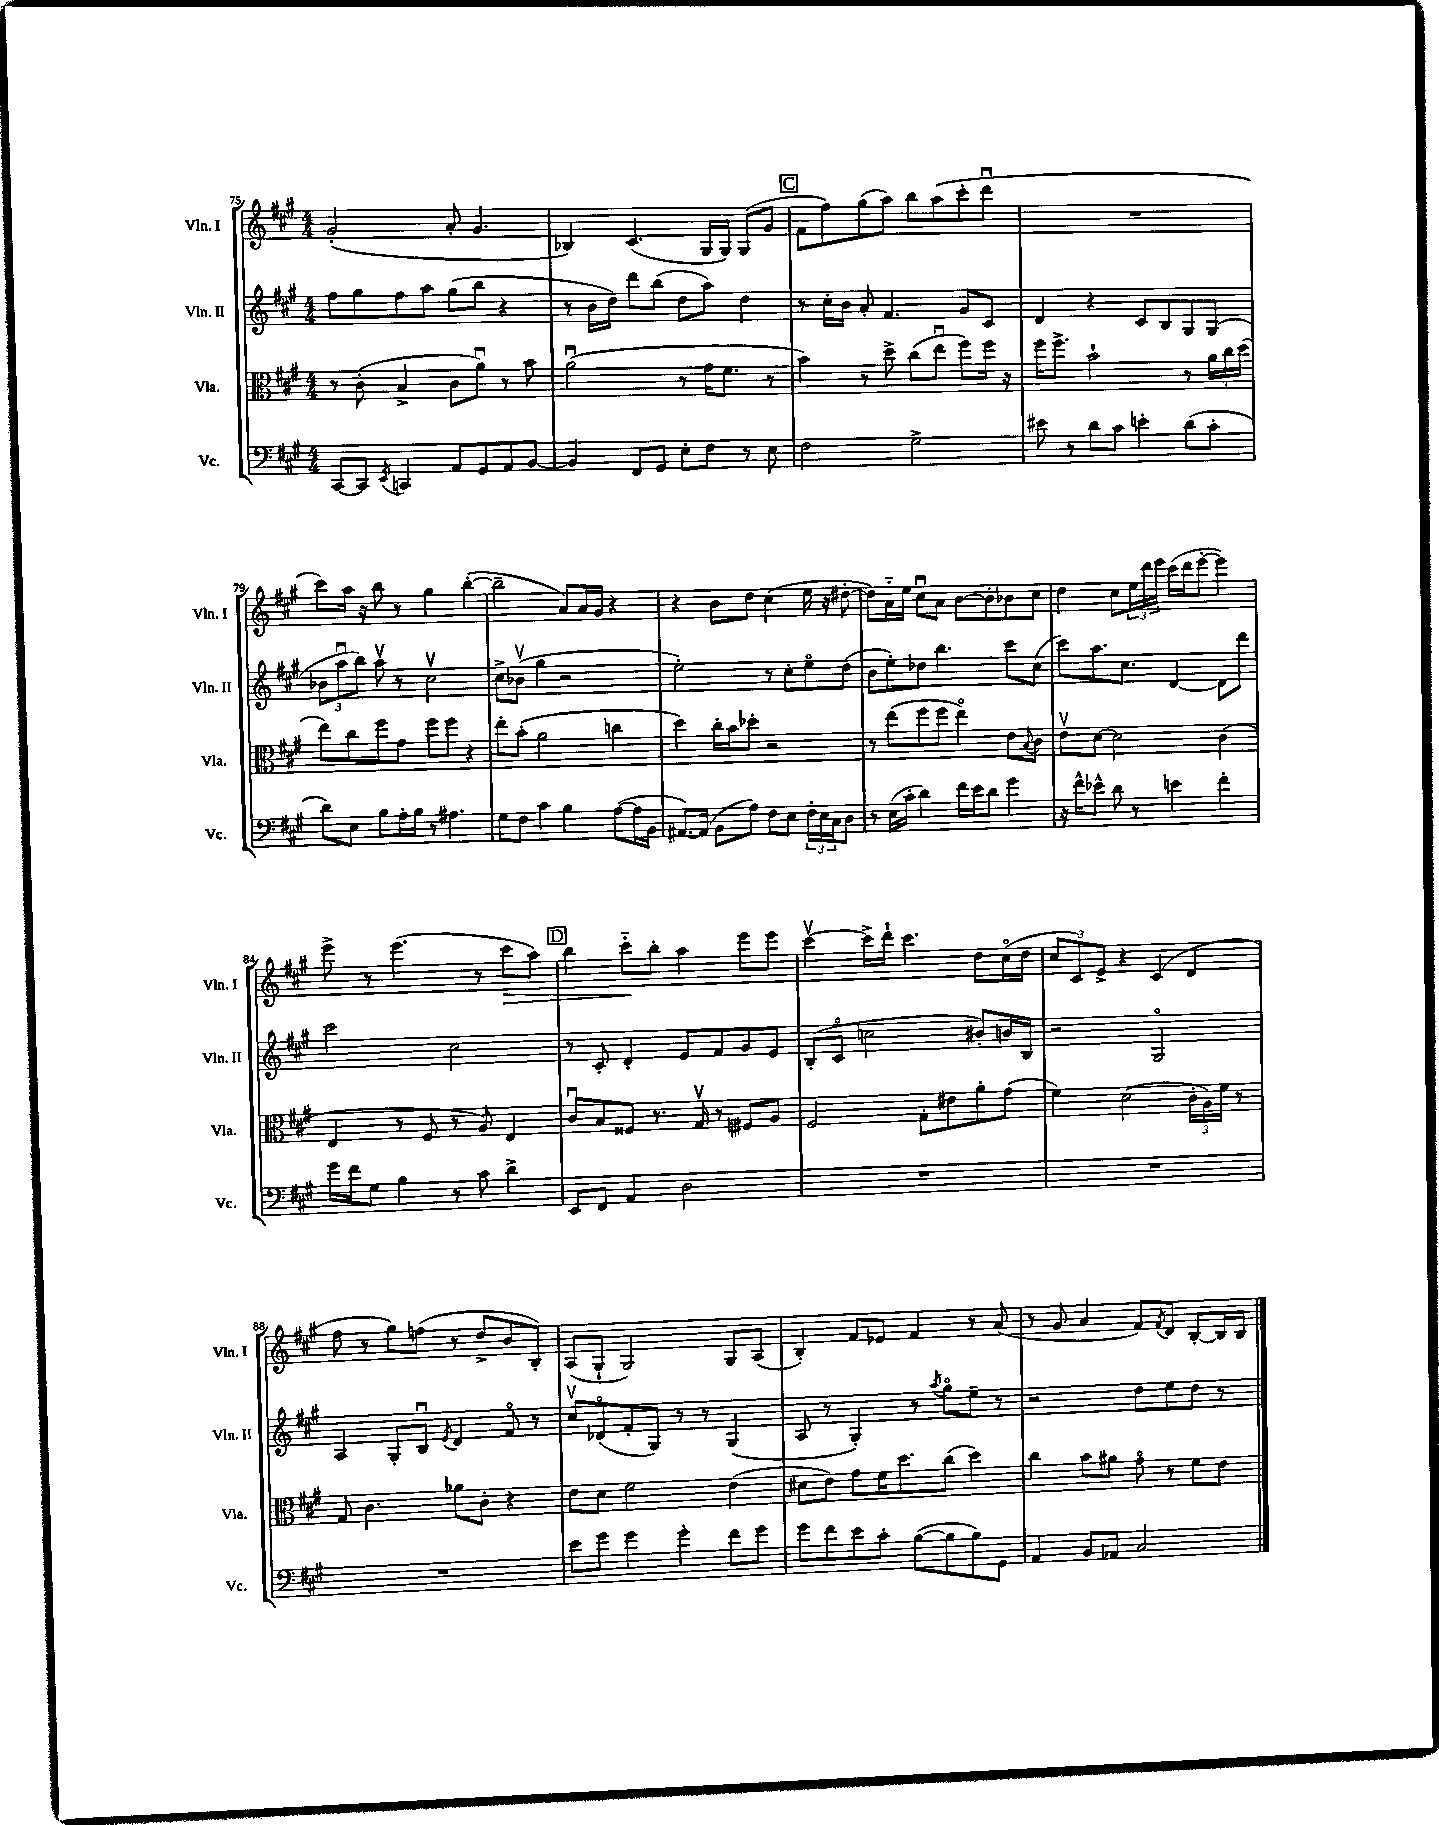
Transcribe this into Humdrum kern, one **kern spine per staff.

**kern	**kern	**kern	**kern	**dynam
*part4	*part3	*part2	*part1	*part1
*staff4	*staff3	*staff2	*staff1	*staff1
*I"Vc.	*I"Vla.	*I"Vln. II	*I"Vln. I	*
*I'Vc.	*I'Vla.	*I'Vln. II	*I'Vln. I	*
*clefF4	*clefC3	*clefG2	*clefG2	*
*k[f#c#g#]	*k[f#c#g#]	*k[f#c#g#]	*k[f#c#g#]	*
*M4/4	*M4/4	*M4/4	*M4/4	*
=75	=75	=75	=75	=75
[8CC#/L	8r	8ff#\L	(2g#'/	.
8CC#/J]	(8c#'\	8gg#\	.	.
8qEE/	.	.	.	.
4CCn/	4B^/	8ff#\	.	.
.	.	8aa\J	.	.
8AA/L	8c#\L	(8gg#\L	8a'/	.
8GG#/	8au\J)	8bb\J	4.g#/	.
8AA/	8r	4r	.	.
[8BB/J	8b\	.	.	.
=76	=76	=76	=76	=76
4BB/]	(2au\	8r	4B-X/)	.
.	.	16b\LL	.	.
.	.	16dd\JJ)	.	.
8FF#/L	.	8ddd\L	(4.c#/	.
8GG#/J	.	(8bb\J	.	.
8E'\L	8r	8dd\L	.	.
8F#\J	16g#\KL	8aa\J)	16G#/LL	.
.	8.f#\J	.	16G#/JJ)	.
8r	.	4dd\	(8G#/L	.
8E\	8r	.	8g#/J	.
!!LO:REH:place=s1:t=C
=77	=77	=77	=77	=77
2F#\	4b\)	8r	8f#\L	.
.	.	16cc#'\LL	8ff#\)	.
.	.	16b\JJ	.	.
.	8r	8a'/	(8gg#\	.
.	8dd^\	4.f#/	8aa\J)	.
2G#^\	(8cc#\L	.	8bb\L	.
.	8eeu\J	.	(8aa\	.
.	8ff#\L)	8g#/L	8ccc#'\	.
.	16ff#\Jk	8c#/J	8dddu\J	.
.	16r	.	.	.
=78	=78	=78	=78	=78
8e#X\	16ff#\KL	4d/	1r	.
.	8.ff#^\J	.	.	.
8r	.	.	.	.
8d\L	2b`\	4r	.	.
8c#\J	.	.	.	.
4en'\	.	8c#/L	.	.
.	.	8B/	.	.
(8d\L	8r	8G#/	.	.
8c#'\J	24a\LL	(8G#/J	.	.
.	24cc#\	.	.	.
.	(24dd\JJ	.	.	.
!!LO:LB:g=z
=79	=79	=79	=79	=79
8d\L)	8ee\L)	12b-X\L	8ccc#\L)	.
.	.	12aau\	.	.
8E\J	8cc#\	.	16aa\Jk	.
.	.	12bb\J)	.	.
.	.	.	16r	.
8B\L	8ff#\	8aav\	8bb\	.
16A'\L	8g#\J	8r	8r	.
16B\JJ	.	.	.	.
8r	8ff#\L	2cc#v\	4gg#\	.
4.A#X\	8ff#\J	.	.	.
.	4r	.	([4bb'\	.
=80	=80	=80	=80	=80
8G#\L	8ee'\L	8cc#^\L	2bb~\]	.
8F#\J	(8b'\J	(8b-Xv\J	.	.
4c#\	2a\	4gg#\	.	.
4B\	.	2r	8a/L)	.
.	.	.	16a/L	.
.	.	.	16g#/JJ	.
([8A\L	4ccn\	.	4r	.
16A\L]	.	.	.	.
16BB\JJ	.	.	.	.
=81	=81	=81	=81	=81
[8.AA#X/L)	4dd\)	2ee'\)	4r	.
(16AA#/Jk]	.	.	.	.
8BB\L	16cc#'\LL	.	8b\L	.
.	16b\J	.	.	.
8A\J)	8dd-X'\J	.	8dd\J	.
8F#\L	2r	8r	(4cc#\	.
8E\J	.	8cc#'\L	.	.
24F#'\LL	.	8ee\	16ee\	.
24E\	.	.	.	.
.	.	.	16r	.
24C#\J	.	.	.	.
8D\J	.	(8dd\J	[8dd#X'\	.
=82	=82	=82	=82	=82
8r	8r	8b\L	8dd#\L])	.
(16E\LL	(8ee\L	8ee'\)	16a\L	.
16c#'\JJ	.	.	16ee\JJ	.
4d\)	8ff#\	8dd-X\J	8cc#u\L	.
.	8ff#\J	4.bb\	8a\J	.
16f#\LL	4ee\)	.	[8b\L	.
16e\J	.	.	.	.
8d\J	.	.	8b'\]	.
4g#\	8e\L	8ccc#\L	8b-X\	.
.	8qqB/	.	.	.
.	8c#\J	(8cc#\J	8cc#\J	.
=83	=83	=83	=83	=83
16r	8ev\L	8ccc#\L)	4dd\	.
16f#^^\KL	.	.	.	.
8e-X^^\J	[8d\J	8.aa\	.	.
8d\	2d\]	.	8cc#\L	.
.	.	8.cc#\J	.	.
8r	.	.	24ee\L	.
.	.	.	24ddd\	.
.	.	.	24eee\JJ	.
4en\	.	[4d/	(16ccc#\LL	.
.	.	.	16ddd\J	.
.	.	.	[8eee'\J	.
4f#'\	(4c#\	8d\L]	4eee\])	.
.	.	8ddd\J	.	.
!!LO:LB:g=z
=84	=84	=84	=84	=84
16g#\LL	4E/	2ccc#\	8eee^\	.
16f#\J	.	.	.	.
8G#\J	.	.	8r	.
4B\	8r	.	(4.eee\	.
.	8F#/	.	.	.
8r	8r	2cc#\	.	.
8c#\	8A/)	.	8r	.
!	!	!	!	!LO:HP:b
4d^\	4E/	.	8ccc#\L	>
.	.	.	8aa\J)	.
!!LO:REH:place=s1:t=D
=85	=85	=85	=85	=85
8EE/L	8c#u/L	8r	4bb\	.
8FF#/J	8B/	8c#'/	.	.
4AA/	8F##X/J	4d'/	8ccc#\L	.
.	8.r	.	8bb'\J	]
2D\	.	8e/L	4aa\	.
.	16G#v/	.	.	.
.	8r	8f#/	.	.
.	8F#X/L	8g#/	8eee\L	.
.	8A/J	8e/J	8eee\J	.
=86	=86	=86	=86	=86
1r	2F#/	(8B'/L	[4ccc#v\	.
.	.	8c#/J	.	.
.	.	2ccn\	16ccc#^\LL]	.
.	.	.	16ddd`\JJ	.
.	.	.	4.ccc#\	.
.	8G#'\L	.	.	.
.	8e#X\	.	.	.
.	8a'\	8b#X'/L)	8dd\L	.
.	(8g#\J	16bn/L	(16cc#\L	.
.	.	16B/JJ	16dd\JJ	.
=87	=87	=87	=87	=87
1r	4f#\)	2r	12cc#/L	.
.	.	.	12c#/)	.
.	.	.	12e^/J	.
.	(2d\	.	4r	.
.	.	2G#/	(4c#/	.
.	24c#'\LL	.	4d/	.
.	24A\)	.	.	.
.	24f#\JJ	.	.	.
.	8r	.	.	.
!!LO:LB:g=z
=88	=88	=88	=88	=88
1r	8G#/	4A/	8ff#\	.
.	4.c#\	.	8r	.
.	.	8G#'/L	8gg#\L)	.
.	.	8Bu/J	(8ffn\J	.
.	.	8qe/	.	.
.	8a-X\L	4d/	8r	.
.	8c#'\J	.	8dd^/L	.
.	4r	8f#/	8b/	.
.	.	8r	8B'/J)	.
=89	=89	=89	=89	=89
8e\L	8e\L	8cc#v/L	(8A/L	.
8g#\J	8d\J	(8d-X/	8G#`/J	.
4g#\	2f#\	8f#'/	2G#/)	.
.	.	8G#/J)	.	.
4g#'\	.	8r	.	.
.	.	8r	.	.
8f#\L	(4e\	(4G#/	8G#/L	.
8g#\J	.	.	(8A/J	.
=90	=90	=90	=90	=90
8g#\L	8d#X\L	8A/	4B'/)	.
8f#\	8e\J)	8r	.	.
8e\	8g#\L	4G#'/)	8f#/L	.
8c#'\J	16f#\K	.	8e-X/J	.
.	8.dd\	.	.	.
([8B\L	.	8r	4f#/	.
.	.	8qaa/	.	.
8B\]	(8cc#\J	8gg#\L	.	.
8B\)	4dd\)	8ee~\J	8r	.
8GG#\J	.	8r	(8a/	.
=91	=91	=91	=91	=91
4AA/	4cc#\	2r	8r	.
.	.	.	8g#/	.
8BB/L	8b\L	.	4a/	.
8AA-X/J	8a#X\J	.	.	.
2C#/	8g#\	8dd\L	8f#/L)	.
.	.	.	8qf#/	.
.	8r	8ee\	8d/J	.
.	8f#\L	8dd\J	[8B'/L	.
.	8e\J	8r	16B/L]	.
.	.	.	16B/JJ	.
==	==	==	==	==
*-	*-	*-	*-	*-
